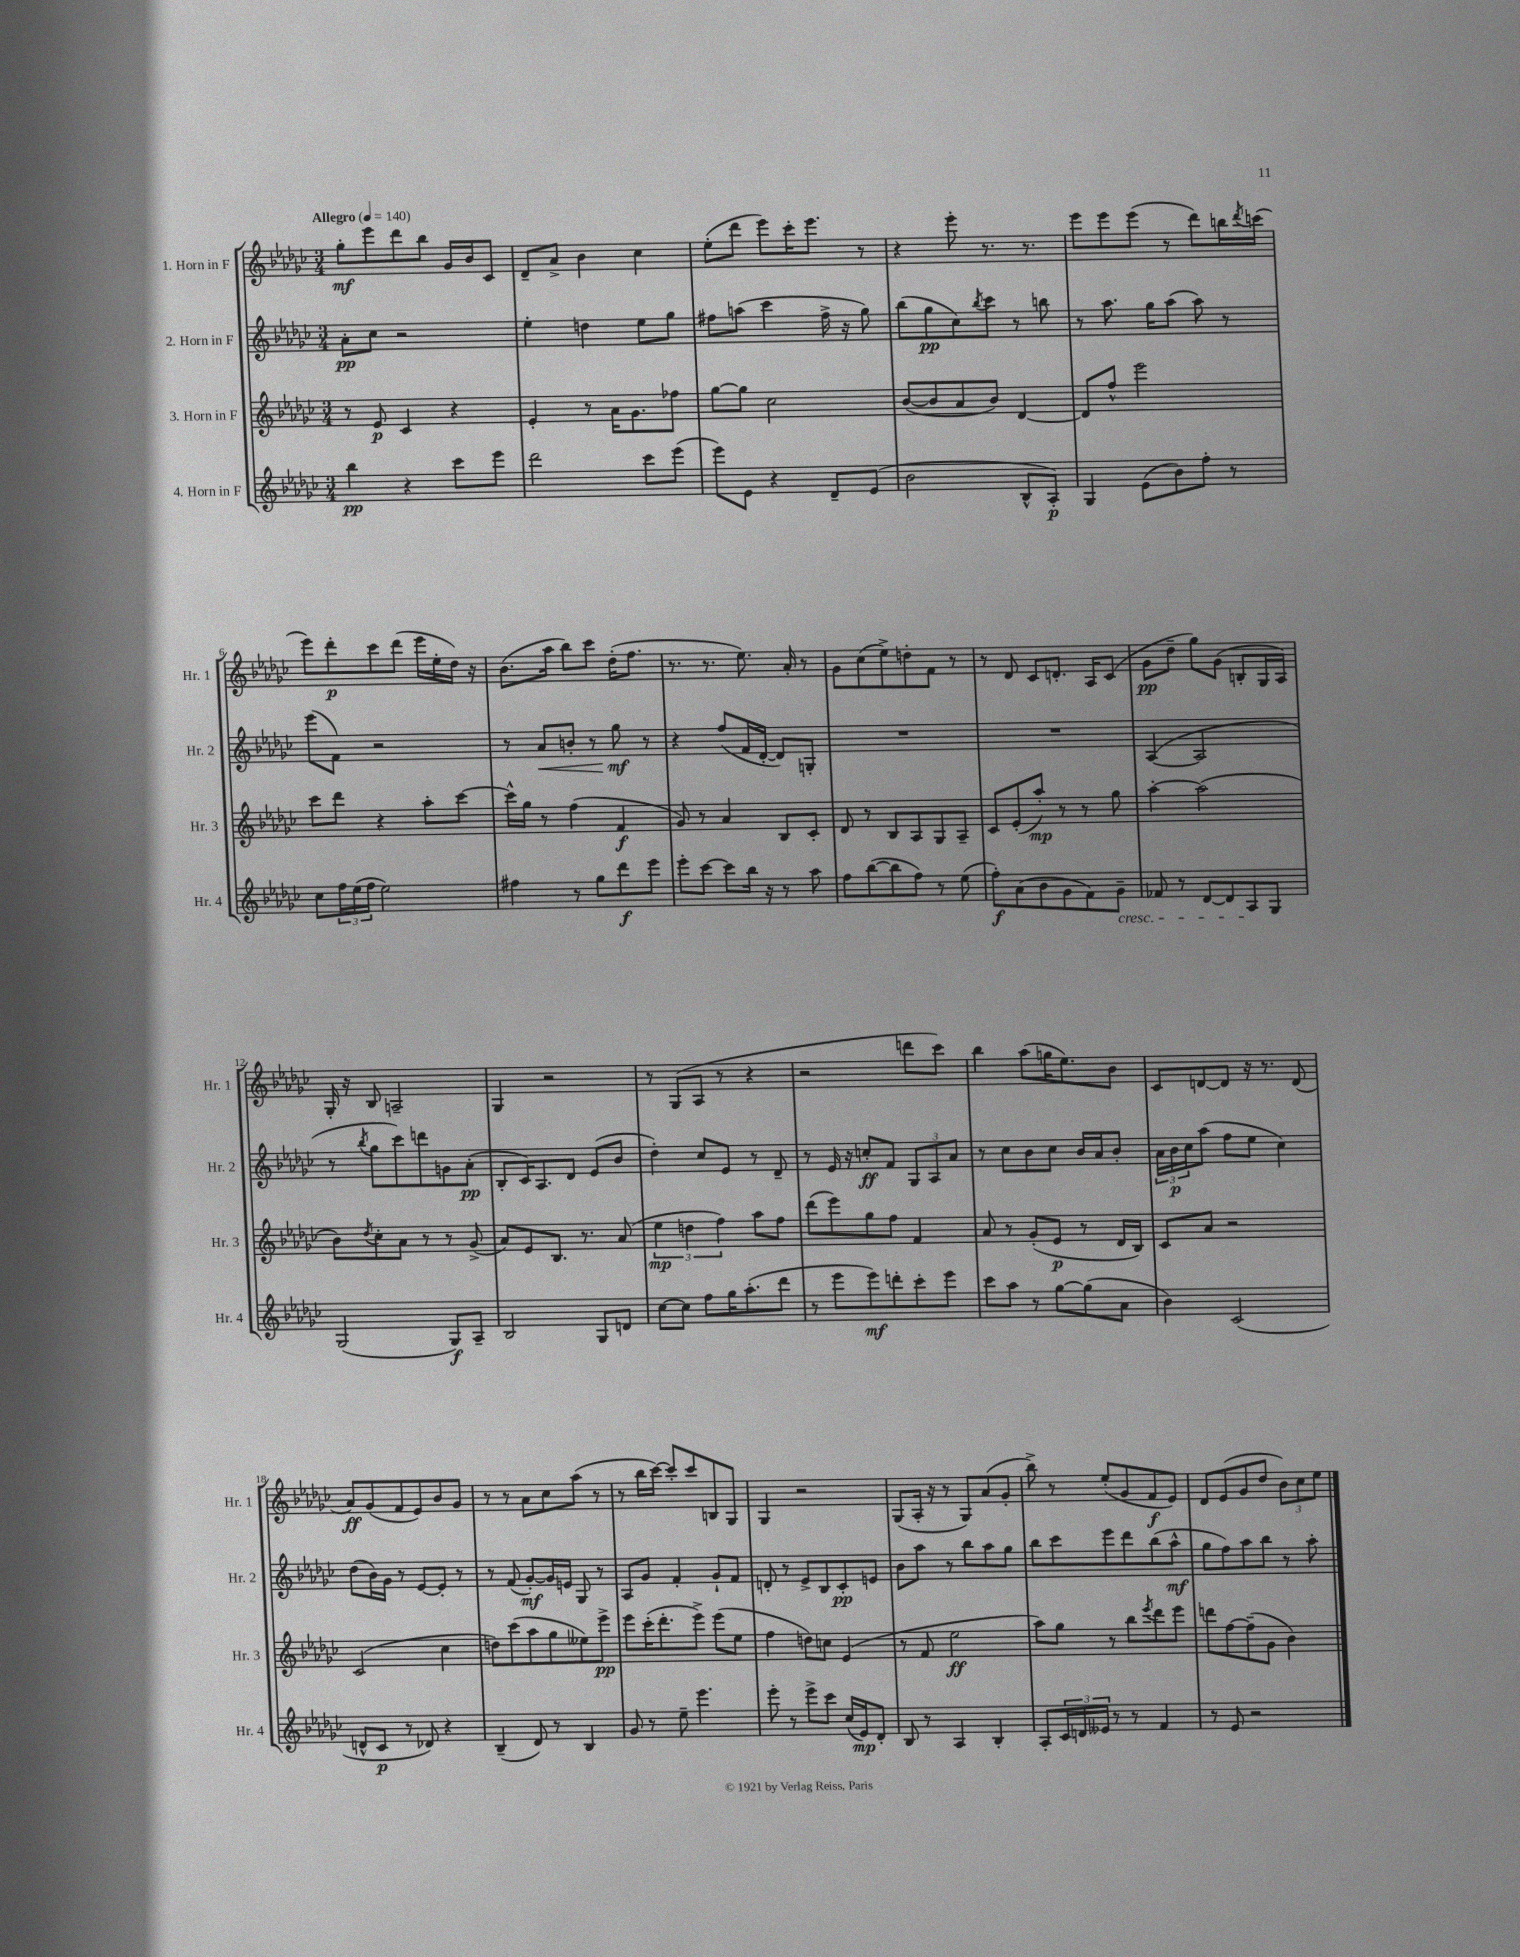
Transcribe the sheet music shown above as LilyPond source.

<<
\new StaffGroup <<
\new Staff = "s0" \with { instrumentName = "1. Horn in F" shortInstrumentName = "Hr. 1" } {
    \clef treble \key ges \major \numericTimeSignature \time 3/4 \tempo "Allegro" 4 = 140
    ges''8-.\mf ees'''8 des'''8 bes''8 ges'16 bes'16 ces'8 |
    des'8-- aes'8-> bes'4 ces''4 |
    ees''8-.( des'''8 ees'''8) ces'''16-. ees'''8. r8 |
    r4 ees'''8-. r8. r8. |
    ees'''8 ees'''8 ees'''8( r8 des'''8) b''16 \acciaccatura { des'''8 } c'''16( |
    ees'''8) des'''8-.\p ces'''8 des'''8( ees'''16 ees''16-. des''16) r16 |
    bes'8.( aes''16 bes''8) ces'''8 des''16-.( f''8. |
    r8. r8. ees''8.) aes'16-. r8 |
    ges'8 ces''8( ees''8->) d''8-. f'8 r8 |
    r8 des'8 ces'8 d'8.-. aes16 ces'8( |
    ges'8\pp des''8-- ges''8) ges'8( b8-. ges16 aes16) |
    ges16-. r16 bes8 a2-- |
    ges4 r2 |
    r8 ges8( aes8 r8 r4 |
    r2 d'''8 ces'''8) |
    bes''4 aes''8( g''16 ees''8.) bes'8 |
    ces'8 d'8~ d'8 r16 r8. d'8( |
    aes'8\ff) ges'8( f'8 ees'8) bes'8 ges'8 |
    r8 r8 aes'8 ces''8 aes''8( r8 |
    r8 bes''16 ces'''16~) ces'''8-. ces'''8 b8 ges8 |
    ges4 r2 |
    ges8( aes16-. r16 r8 ges8) aes'8( ges'8-. |
    bes''8->) r8 ees''8-.( ges'8 f'8\f ees'8) |
    des'8 ees'8( ges'8 des''8 \tuplet 3/2 { bes'8) ces''8 ees''8 } \bar "|." |
}
\new Staff = "s1" \with { instrumentName = "2. Horn in F" shortInstrumentName = "Hr. 2" } {
    \clef treble \key ges \major \numericTimeSignature \time 3/4
    aes'8-.\pp ces''8 r2 |
    ees''4-. d''4 ees''8 ges''8 |
    fis''8 a''8( ces'''4 fis''16-> r16 ges''8) |
    bes''8( ges''8\pp ces''8) \acciaccatura { bes''8 } ces'''8 r8 b''8 |
    r8 aes''8. ges''16 aes''8( aes''8) r8 |
    ees'''8( f'8) r2 |
    r8 aes'8\< b'8-. r8 ges''8\mf\! r8 |
    r4 f''8( f'16 des'16~-. des'8) g8-. |
    R2. |
    R2. |
    aes4~( aes2 |
    r8 \acciaccatura { bes''8 } ges''8 ces'''8) d'''8 g'8 aes'8-.\pp( |
    bes8-. ces'16) aes8. des'8 ees'8( bes'8 |
    des''4-.) ces''8 ees'8 r8 des'8-- |
    r8 ees'16 r16 c''8-.\ff f'8 \tuplet 3/2 { ges8 aes8 aes'8 } |
    r8 ces''8 bes'8 ces''8 bes'16 aes'16 bes'8-. |
    \tuplet 3/2 { aes'16 bes'16\p ces''16 } aes''8( f''8 ees''8 ces''4) |
    des''8( bes'16) ges'16 r8 ees'8~ ees'8-. r8 |
    r8 f'8( ges'8~-.\mf) ges'16 e'16 ges8 r8 |
    aes8 ges'8 f'4-. ges'8-! f'8 |
    d'8-. r8 ees'8-> bes8 ces'8-.\pp e'8 |
    bes'8 aes''8 r8 bes''8 aes''8 ges''8 |
    bes''8 ces'''8 ees'''8 des'''8 bes''8( aes''8-^\mf |
    ges''8 f''8) aes''8 bes''8 r8 aes''8-. \bar "|." |
}
\new Staff = "s2" \with { instrumentName = "3. Horn in F" shortInstrumentName = "Hr. 3" } {
    \clef treble \key ges \major \numericTimeSignature \time 3/4
    r8 ees'8\p ces'4 r4 |
    ees'4-. r8 aes'16 ges'8. fes''8 |
    ges''8~ ges''8 ces''2 |
    bes'8~( bes'8 aes'8 bes'8) des'4~ |
    des'8 f''8-^ ees'''2 |
    ces'''8 des'''8 r4 aes''8-. ces'''8~ |
    ces'''16-^ ges''16 r8 f''4( f'4\f |
    ges'8) r8 aes'4 bes8 ces'8-. |
    des'8 r8 bes8 aes8 ges8 aes8-- |
    ces'8 ees'8-.( aes''8-.\mp) r8 r8 ges''8 |
    aes''4~-. aes''2( |
    bes'8) \acciaccatura { des''8 } ces''8-. aes'8 r8 r8 ges'8->( |
    aes'8) ees'8 bes8. r8. aes'8( |
    \tuplet 3/2 { ees''4\mp d''4 f''4) } aes''8 f''8 |
    des'''8( ees'''8) ges''8 f''8 f'4 |
    aes'8 r8 ges'8-.( ees'8\p r8 des'16 bes16) |
    ces'8 aes'8 r2 |
    ces'2( ces''4 |
    d''8) ces'''8( aes''8 ges''8 eeses''8) ees'''8->\pp |
    ees'''8 ces'''16-.( des'''8.-. ees'''8->) ees'''8( ees''8 |
    f''4 d''8) c''8 ees'4( |
    r8 f'8 ees''2\ff |
    aes''8) ges''8 r8 bes''8 \acciaccatura { ees'''8 } des'''8 ees'''8 |
    d'''8 f''8~ f''8--( ges'8 bes'4) \bar "|." |
}
\new Staff = "s3" \with { instrumentName = "4. Horn in F" shortInstrumentName = "Hr. 4" } {
    \clef treble \key ges \major \numericTimeSignature \time 3/4
    bes''4\pp r4 ces'''8 ees'''8 |
    des'''2 ces'''8 ees'''8( |
    ees'''8) ees'8 r4 des'8-- ees'8( |
    bes'2 bes8-^ aes8-.\p) |
    ges4 ees'8( bes'8) f''8-. r8 |
    ces''8 \tuplet 3/2 { f''16 ees''16( f''16 } ees''2) |
    fis''4 r8 ges''8 des'''8\f ees'''8 |
    ees'''8-. ces'''8~ ces'''8 bes''16 r16 r8 aes''8 |
    f''8 bes''8~( bes''8 f''8) r8 ees''8( |
    f''8-.\f) aes'8( bes'8 ges'8 f'8) ges'8--\cresc |
    fes'8 r8 des'8~ des'8 aes8\! ges8 |
    ges2( ges8\f) aes8-- |
    bes2 ges8 d'8 |
    ces''8~ ces''8 f''8 ges''16 aes''8.-.( des'''8 |
    r8 ees'''8 ees'''8\mf) d'''8-. ces'''8-. ees'''8 |
    ces'''8 aes''8 r8 ges''8~ ges''8( aes'8 |
    bes'4) ces'2( |
    d'8-^ ces'8\p r8 des'8) r4 |
    bes4--( des'8) r8 bes4 |
    ges'8 r8 ees''8-- ees'''4. |
    ees'''8-. r8 ees'''8-> ces'''8 ces''16( ees'16\mp) des'8-. |
    bes8 r8 aes4 bes4-. |
    aes8-. \tuplet 3/2 { ces'16 d'16 eeses'16 } r8 r8 f'4 |
    r8 ees'8 r2 \bar "|." |
}
>>
>>
